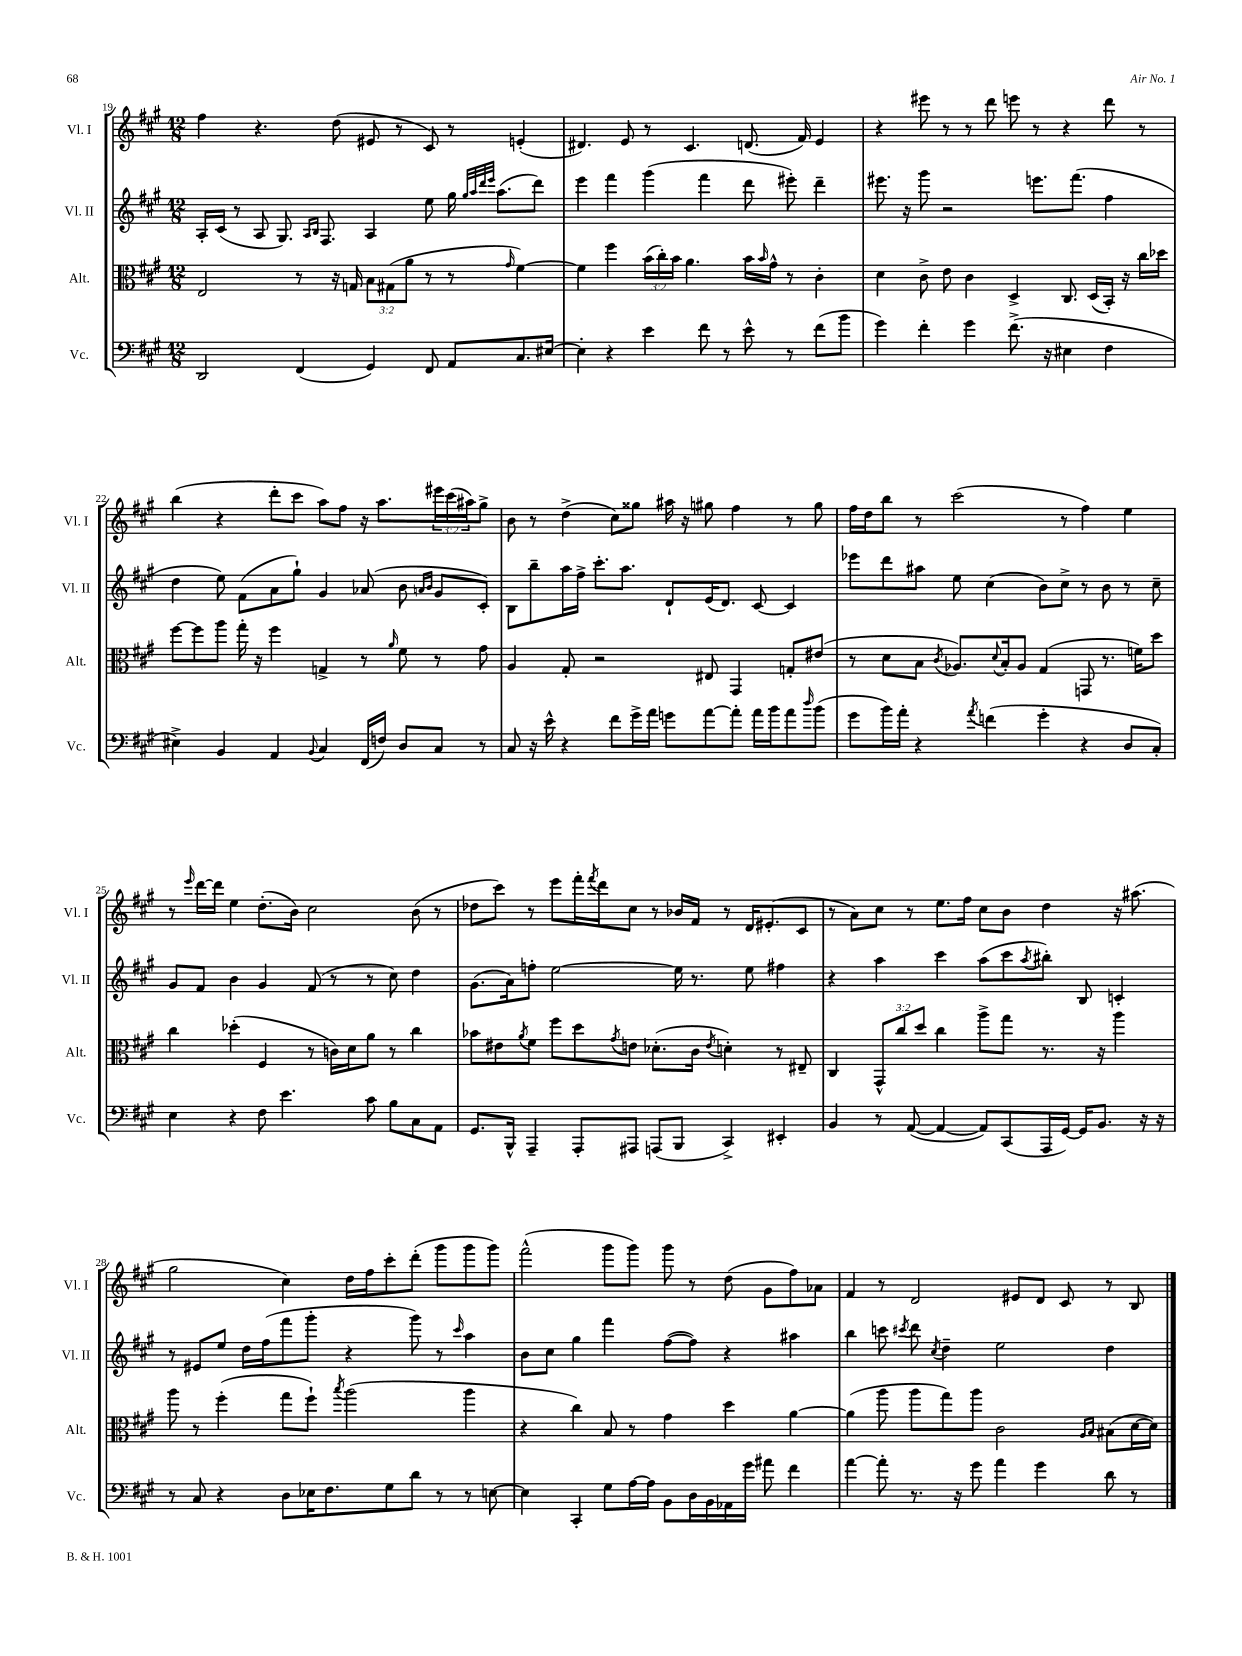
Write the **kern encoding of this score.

**kern	**kern	**kern	**kern
*part4	*part3	*part2	*part1
*staff4	*staff3	*staff2	*staff1
*I"Vc.	*I"Alt.	*I"Vl. II	*I"Vl. I
*I'Vc.	*I'Alt.	*I'Vl. II	*I'Vl. I
*clefF4	*clefC3	*clefG2	*clefG2
*k[f#c#g#]	*k[f#c#g#]	*k[f#c#g#]	*k[f#c#g#]
*M12/8	*M12/8	*M12/8	*M12/8
=19	=19	=19	=19
2DD/	2E/	16A'/LL	4ff#\
.	.	(16c#/JJ	.
.	.	8r	.
.	.	8A/	4.r
.	.	8.G#/)	.
(4FF#/	8r	.	.
.	.	16qqA/LL	.
.	.	16qqB/JJ	.
.	.	8.F#/	.
.	16r	.	(8dd\
.	16Gn/	.	.
4GG#/)	12B\L	4A/	8e#X/
.	(12G#X\	.	.
.	.	.	8r
.	12a\J	.	.
8FF#/	8r	8ee\	8c#/)
8AA/L	8r	16gg#\	8r
.	.	32qqgg#/LLL	.
.	.	32qqaa/	.
.	.	32qqddd/	.
.	.	32qqeee/JJJ	.
.	.	(8.aa\L	.
.	16qqg#/	.	.
8.C#/	[4f#\)	.	(4en'/
.	.	8ddd\J)	.
[16E#X/Jk	.	.	.
=20	=20	=20	=20
4E#'\]	4f#\]	4eee\	4.d#X/)
4r	4ff#\	4fff#\	.
.	.	.	8e/
4e\	(24b\LL	(4ggg#\	8r
.	24cc#'\)	.	.
.	24b\JJ	.	.
.	4.a\	.	4.c#/
8f#\	.	4fff#\	.
8r	.	.	.
8e^^\	16b\LL	8ddd\	(8.dn/
.	16qqb/	.	.
.	16g#^^\JJ	.	.
8r	8r	8eee#X'\)	.
.	.	.	16f#/)
(8f#\L	4c#'\	4ddd~\	4e/
8b\J	.	.	.
=21	=21	=21	=21
4g#\)	4d\	8.eee#X\	4r
.	.	16r	.
4f#'\	8c#^\	8ggg#\	8eee#X\
.	8e\	2r	8r
4g#\	4c#\	.	8r
.	.	.	8ddd\
(8.f#^\	4D^/	.	8eeen\
.	.	8.eeen\L	8r
16r	.	.	.
4E#X\	8.C#/	.	4r
.	.	(8.fff#\J	.
.	(16D/LL	.	.
4F#\	16BB'/JJ)	4ff#\	8ddd\
.	16r	.	.
.	16cc#\LL	.	8r
.	16dd-X\JJ	.	.
!!LO:LB:g=z
=22	=22	=22	=22
4E#X^\)	[8ff#\L	4dd\	(4bb\
.	8ff#\]	.	.
4BB/	8aa\J	8ee\)	4r
.	16gg#'\	(8f#\L	.
.	16r	.	.
4AA/	4ff#\	8a\	8ddd'\L
.	.	8gg#`\J)	8ccc#\J
8qqBB/	.	.	.
4C#/	4Gn^/	4g#/	8aa\L)
.	.	.	8ff#\J
(16FF#/LL	8r	(8a-X/	16r
16Fn/JJ)	.	.	8.aa\L
.	16qqa/	.	.
8D/L	8f#\	8b\	.
.	.	16qqan/LL	.
.	.	16qqb/JJ	.
8C#/J	8r	8g#/L	24eee#X\L
.	.	.	(24ccc#\
.	.	.	24aa#X\J)
8r	8g#\	8c#'/J)	8gg#^\J
=23	=23	=23	=23
8C#/	4A/	8B\L	8b\
16r	.	8bb~\	8r
16e^^\	.	.	.
4r	8G#'/	16aa\L	(4dd^\
.	.	16ff#^\JJ	.
.	2r	8.ccc#'\L	.
8f#\L	.	.	8cc#\L)
.	.	8.aa\J	.
16g#^\L	.	.	8gg##X\J
16a\JJ	.	.	.
8gn\L	.	8d`/L	16aa#X\
.	.	.	16r
[8a\	8E#X/	(16e/K	8gg#X\
.	.	8.d/J)	.
8a'\J]	4GG#/	.	4ff#\
16a\LL	.	[8c#/	.
16b\J	.	.	.
8a\	8Gn'/L	4c#/]	8r
16qqdd/	.	.	.
(8b\J	(8e#X/J	.	8gg#\
=24	=24	=24	=24
8g#\L	8r	8eee-X\L	16ff#\LL
.	.	.	16dd\J
16b\L)	8d\L	8ddd\	8bb\J
16a'\JJ	.	.	.
4r	8B\J	8aa#X\J	8r
.	8qc#/	.	.
.	8.A-X/L)	8ee\	(2ccc#\
8qa/	.	.	.
(4fn\	.	(4cc#\	.
.	8qqd/	.	.
.	16B'/k	.	.
.	8A-/J	.	.
4g#'\	(4G#/	8b\L)	.
.	.	8cc#^\J	8r
4r	8GGn/	8r	4ff#\)
.	8.r	8b\	.
8D/L	.	8r	4ee\
.	16fn\KL)	.	.
8C#'/J)	8dd\J	8cc#~\	.
!!LO:LB:g=z
=25	=25	=25	=25
4E\	4cc#\	8g#/L	8r
.	.	.	16qqeee/
.	.	8f#/J	[16ddd\LL
.	.	.	16ddd\JJ]
4r	(4dd-X'\	4b\	4ee\
8F#\	4F#/	4g#/	(8.dd'\L
4.e\	.	.	.
.	.	.	16b\Jk)
.	8r	(8f#/	2cc#\
.	16cn\LL)	8r	.
.	16d\J	.	.
8c#\	8a\J	8r	.
8B\L	8r	8cc#\)	.
8C#\	4cc#\	4dd\	(8b\
8AA\J	.	.	8r
=26	=26	=26	=26
8.GG#/L	8b-X\L	(8.g#\L	8dd-X\L
.	8e#X\	.	8ccc#\J)
16BBB^^/Jk	.	16a\k)	.
.	8qa/	.	.
4AAA~/	8f#\J	8ffn'\J	8r
.	8ff#\L	[2ee\	8eee\L
8AAA'/L	8dd\	.	16fff#'\L
.	.	.	8qfff#/
.	.	.	16ddd\J
.	8qg#/	.	.
8AAA#X/J	8en\J	.	8cc#\J
(8AAAn/L	(8.d-X'\L	.	8r
8BBB/J	.	16ee\]	16b-X/LL
.	16c#\Jk	8.r	16f#/JJ
.	8qe/	.	.
4CC#^/)	4dn'\)	.	8r
.	.	8ee\	16d/KL
.	.	.	(8.e#X'/
4EE#X'/	8r	4ff#X\	.
.	8E#X~/	.	8c#/J
=27	=27	=27	=27
4BB/	4C#/	4r	8r
.	.	.	8a\L)
8r	12GG#^^/L	4aa\	8cc#\J
.	12cc#/	.	.
([8AA/	.	.	8r
.	12dd/J	.	.
4AA/_	4cc#\	4ccc#\	8.ee\L
.	.	.	16ff#\Jk
8AA/L])	8aa^\L	(8aa\L	8cc#\L
(8CC#/	8gg#\J	8ccc#\	8b\J
.	.	8qaa/	.
16AAA/L	8.r	8bb#X'\J)	4dd\
[16GG#/JJ)	.	.	.
16GG#/KL]	.	8B/	.
8.BB/J	16r	.	.
.	4aa\	4cn'/	16r
.	.	.	(8.aa#X\
16r	.	.	.
16r	.	.	.
!!LO:LB:g=z
=28	=28	=28	=28
8r	8aa\	8r	2gg#\
8C#/	8r	8e#X/L	.
4r	(4ff#'\	8ee/J	.
.	.	16dd\LL	.
.	.	(16ff#\J	.
8D\L	8gg#\L	8fff#\	4cc#\)
16E-X\K	8ff#`\J)	8ggg#'\J	.
8.F#\	.	.	.
.	8qbb/	.	.
.	(2aa\	4r	16dd\LL
.	.	.	16ff#\J
8G#\	.	.	8ccc#'\
8d\J	.	8ggg#\)	(8ddd'\J
8r	.	8r	8ggg#\L
.	.	16qqccc#/	.
8r	4aa\	4aa\	8ggg#\
[8En\	.	.	8ggg#\J)
=29	=29	=29	=29
4E\]	4r	8b\L	(2fff#^^\
.	.	8cc#\J	.
4CC#'/	4cc#\)	4gg#\	.
8G#\L	8B/	4fff#\	8ggg#\L
[16A\L	8r	.	8ggg#\J)
16A\JJ]	.	.	.
8BB\L	4g#\	([8ff#\L	8ggg#\
16D\L	.	8ff#\J])	8r
16BB\	.	.	.
16AA-X\	4dd\	4r	(8dd\
16g#\JJ	.	.	.
8a#X\	.	.	8g#\L
4f#\	[4a\	4aa#X\	8ff#\)
.	.	.	8a-X\J
=30	=30	=30	=30
[4a\	(4a\]	4bb\	4f#/
8a'\]	8aa\	8cccn\	8r
.	.	8qccc#X/	.
8.r	8aa\L	8ddd\	2d/
.	.	8qcc#/	.
.	8gg#\)	4dd~\	.
16r	.	.	.
8g#\	8aa\J	.	.
4a\	2c#\	2ee\	.
.	.	.	8e#X/L
4g#\	.	.	8d/J
.	.	.	8c#/
.	16qqA/LL	.	.
.	16qqB/JJ	.	.
8d\	(8B#X\L	4dd\	8r
8r	[16d\L	.	8B/
.	16d\JJ])	.	.
==	==	==	==
*-	*-	*-	*-
